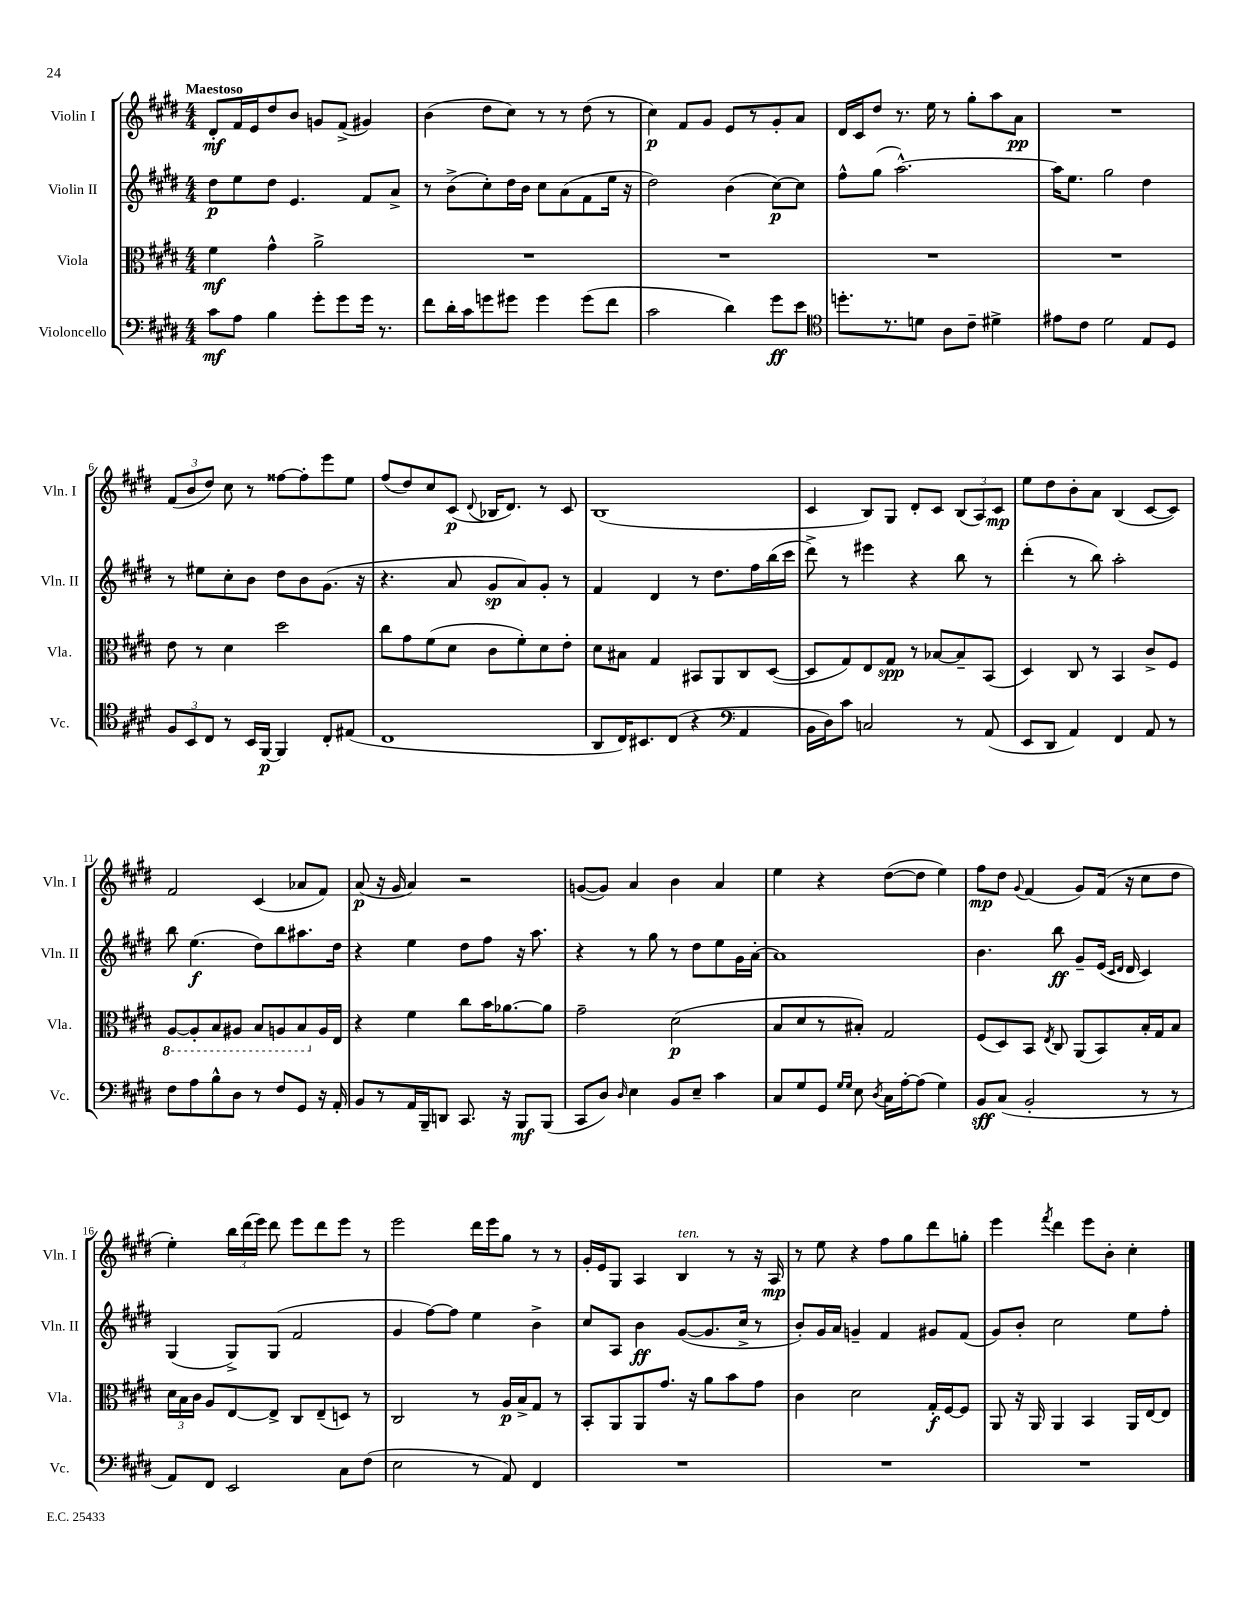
<<
\new StaffGroup <<
\new Staff = "s0" \with { instrumentName = "Violin I" shortInstrumentName = "Vln. I" } {
    \clef treble \key e \major \numericTimeSignature \time 4/4 \tempo "Maestoso"
    \autoBeamOff dis'8[-.\mf fis'16 e'16 dis''8 b'8] g'8[ fis'8]->( gis'4) |
    b'4( dis''8[ cis''8]) r8 r8 dis''8( r8 |
    cis''4\p) fis'8[ gis'8] e'8[ r8 gis'8-. a'8] |
    dis'16[ cis'16 dis''8] r8. e''16 r8 gis''8[-. a''8 a'8]\pp |
    R1 |
    \tuplet 3/2 { fis'8[( b'8 dis''8]) } cis''8 r8 fisis''8[~ fisis''8-. e'''8 e''8] |
    fis''8[( dis''8) cis''8 cis'8]\p( \appoggiatura { dis'8 } bes16[ dis'8.]) r8 cis'8 |
    b1( |
    cis'4 b8[) gis8] dis'8[-. cis'8] \tuplet 3/2 { b8[( a8) cis'8]\mp } |
    e''8[ dis''8 b'8-. a'8] b4( cis'8[~ cis'8]) |
    fis'2 cis'4( aes'8[ fis'8]) |
    a'8\p( r16 gis'16 a'4) r2 |
    g'8[~( g'8]) a'4 b'4 a'4 |
    e''4 r4 dis''8[~( dis''8] e''4) |
    fis''8[\mp dis''8] \appoggiatura { gis'8 } fis'4( gis'8[) fis'16]( r16 cis''8[ dis''8] |
    e''4-.) \tuplet 3/2 { b''16[ dis'''16( e'''16]) } dis'''8 e'''8[ dis'''8 e'''8] r8 |
    e'''2 dis'''16[ e'''16 gis''8] r8 r8 |
    gis'16[-. e'16 gis8] a4 b4^\markup { \italic "ten." } r8 r16 a16\mp |
    r8 e''8 r4 fis''8[ gis''8 dis'''8 g''8]-. |
    e'''4 \acciaccatura { fis'''8 } dis'''4 e'''8[ b'8]-. cis''4-. \bar "|." |
}
\new Staff = "s1" \with { instrumentName = "Violin II" shortInstrumentName = "Vln. II" } {
    \clef treble \key e \major \numericTimeSignature \time 4/4
    \autoBeamOff dis''8[\p e''8 dis''8] e'4. fis'8[ a'8]-> |
    r8 b'8[->( cis''8-.) dis''16 b'16] cis''8[ a'8( fis'8 e''16] r16 |
    dis''2) b'4( cis''8[~\p) cis''8] |
    fis''8[-^ gis''8]( a''2.~-^) |
    a''16[ e''8.] gis''2 dis''4 |
    r8 eis''8[ cis''8-. b'8] dis''8[ b'8 gis'8.]( r16 |
    r4. a'8 gis'8[\sp a'8) gis'8]-. r8 |
    fis'4 dis'4 r8 dis''8.[ fis''16 b''16( cis'''16] |
    dis'''8->) r8 eis'''4 r4 b''8 r8 |
    dis'''4-.( r8 b''8) a''2-. |
    b''8 e''4.\f( dis''8[) b''8 ais''8. dis''16] |
    r4 e''4 dis''8[ fis''8] r16 a''8. |
    r4 r8 gis''8 r8 dis''8[ e''8 gis'16 a'16]~-. |
    a'1 |
    b'4. b''8\ff gis'8[-- e'16]( \grace { cis'16[ dis'16] } dis'16 cis'4) |
    gis4( gis8[->) gis8]( fis'2 |
    gis'4 fis''8[~) fis''8] e''4 b'4-> |
    cis''8[ a8] b'4\ff gis'8[~( gis'8. cis''16]-> r8 |
    b'8[-.) gis'16 a'16] g'4-- fis'4 gis'8[ fis'8]( |
    gis'8[) b'8]-. cis''2 e''8[ fis''8]-. \bar "|." |
}
\new Staff = "s2" \with { instrumentName = "Viola" shortInstrumentName = "Vla." } {
    \clef alto \key e \major \numericTimeSignature \time 4/4
    \autoBeamOff fis'4\mf gis'4-^ a'2-> |
    R1 |
    R1 |
    R1 |
    R1 |
    e'8 r8 dis'4 dis''2 |
    cis''8[ gis'8 fis'8( dis'8] cis'8[ fis'8-.) dis'8 e'8]-. |
    dis'8[ bis8] gis4 bis,8[ a,8 cis8 dis8]~( |
    dis8[ gis8) e8 gis8]\spp r8 bes8[~ bes8-- b,8]( |
    dis4) cis8 r8 b,4 cis'8[-> fis8] |
    \ottava #-1 a,8[~ a,8-. b,8 ais,8] b,8[ a,8 b,8 \ottava #0 a16 e16] |
    r4 fis'4 cis''8[ b'16 aes'8.~ aes'8] |
    gis'2-- dis'2\p( |
    b8[ dis'8 r8 bis8]-.) gis2 |
    fis8[( dis8) b,8] \acciaccatura { e8 } cis8 a,8[( b,8) b16-. gis16 b8] |
    \tuplet 3/2 { dis'16[ b16 cis'16] } a8[ e8~ e8]-> cis8[ e8--( d8]) r8 |
    cis2 r8 a16[\p b16-> gis8] r8 |
    b,8[-. a,8 a,8 gis'8.] r16 a'8[ b'8 gis'8] |
    cis'4 dis'2 gis16[-.\f fis16~ fis8] |
    a,8 r16 a,16 a,4 b,4 a,16[ e16~ e8] \bar "|." |
}
\new Staff = "s3" \with { instrumentName = "Violoncello" shortInstrumentName = "Vc." } {
    \clef bass \key e \major \numericTimeSignature \time 4/4
    \autoBeamOff cis'8[\mf a8] b4 gis'8[-. gis'8 gis'16] r8. |
    fis'8[ dis'16-. cis'16 g'8 gis'8] gis'4 gis'8[( fis'8] |
    cis'2 dis'4) gis'8[\ff e'8] |
    \clef tenor d''8.[-. r8. d'8] a8[ cis'8]-- dis'4-> |
    eis'8[ cis'8] dis'2 e8[ dis8] |
    \tuplet 3/2 { fis8[ b,8 cis8] } r8 b,16[ fis,16]~\p fis,4 cis8[-. eis8]( |
    cis1 |
    a,8[ cis16) bis,8. cis8]( r4 \clef bass a,4 |
    b,16[ dis16) cis'8] c2 r8 a,8( |
    e,8[ dis,8] a,4) fis,4 a,8 r8 |
    fis8[ a8 b8-^ dis8] r8 fis8[ gis,8] r16 a,16-. |
    b,8[ r8 a,16 b,,16-- d,8] cis,8. r16 b,,8[\mf b,,8]( |
    cis,8[ dis8]) \grace { dis16 } e4 b,8[ e8]-- cis'4 |
    cis8[ gis8 gis,8] \grace { gis16[ gis16] } e8 \acciaccatura { dis8 } cis16[ a16~-. a8]( gis4) |
    b,8[\sff cis8]( b,2-. r8 r8 |
    a,8[) fis,8] e,2 cis8[ fis8]( |
    e2 r8 a,8) fis,4 |
    R1 |
    R1 |
    R1 \bar "|." |
}
>>
>>
